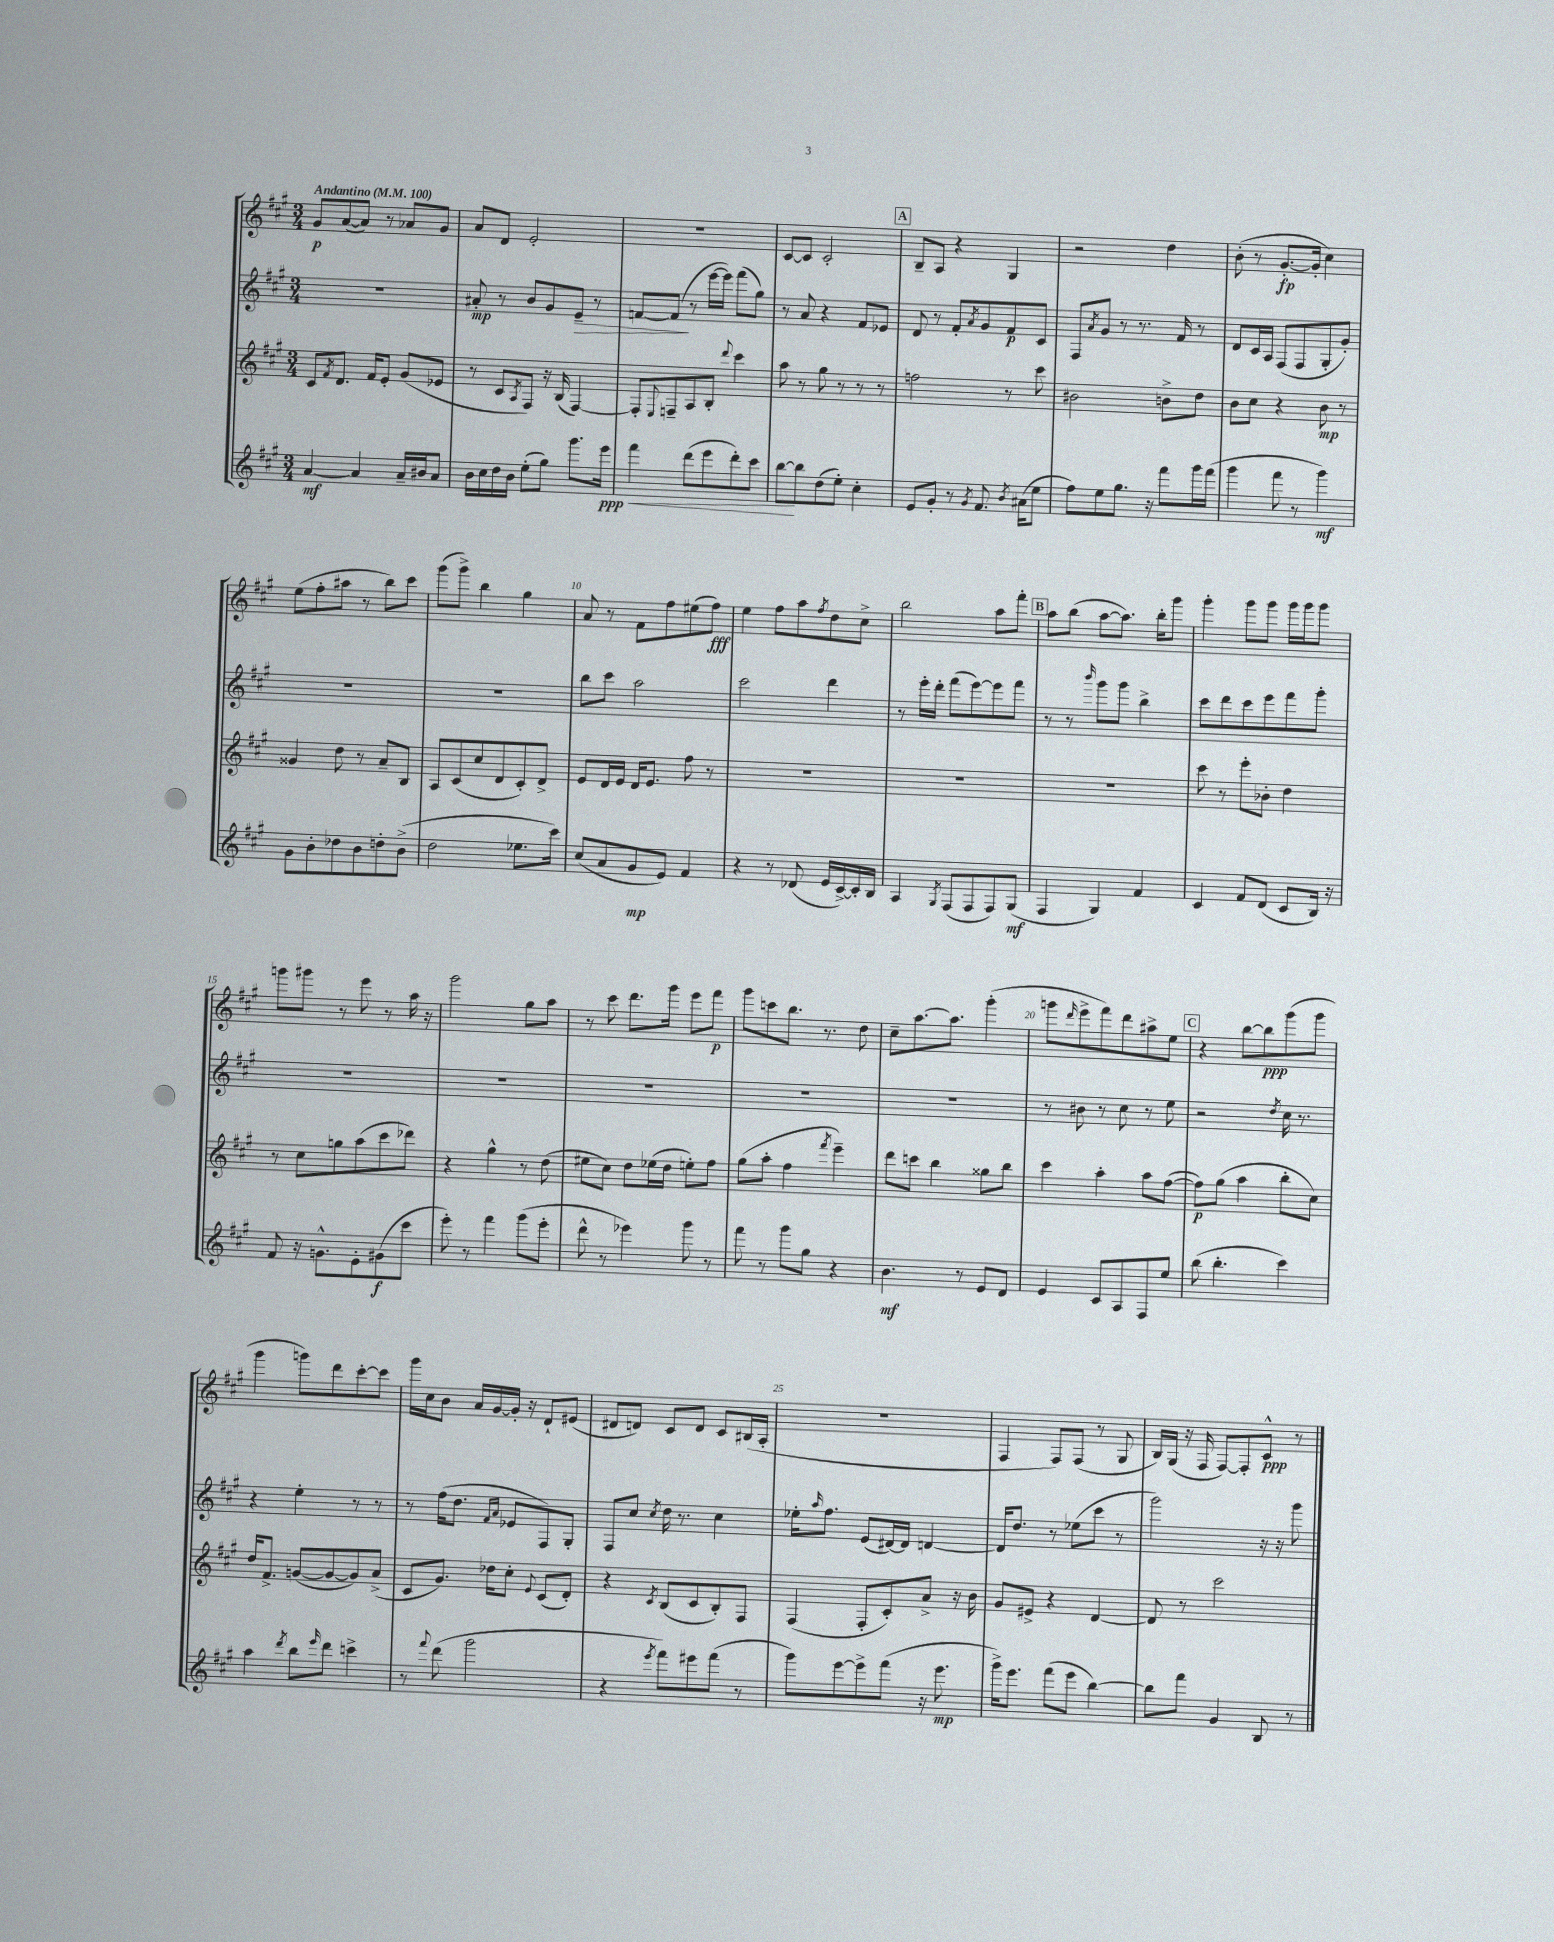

**kern	**dynam	**kern	**dynam	**kern	**dynam	**kern	**dynam
*part4	*part4	*part3	*part3	*part2	*part2	*part1	*part1
*staff4	*staff4	*staff3	*staff3	*staff2	*staff2	*staff1	*staff1
*clefG2	*	*clefG2	*	*clefG2	*	*clefG2	*
*k[f#c#g#]	*	*k[f#c#g#]	*	*k[f#c#g#]	*	*k[f#c#g#]	*
*M3/4	*	*M3/4	*	*M3/4	*	*M3/4	*
*MM100	*	*MM100	*	*MM100	*	*MM100	*
=1	=1	=1	=1	=1	=1	=1	=1
!	!	!	!	!	!	!LO:TX:a:B:t=Andantino	!
[4a/	mf	8c#/L	.	2.r	.	8g#/L	p
.	.	8qf#/	.	.	.	.	.
.	.	8.d/J	.	.	.	([8a/	.
4a/]	.	.	.	.	.	8a/J])	.
.	.	16f#/KL	.	.	.	.	.
.	.	8e'/J	.	.	.	8r	.
16a~/LL	.	(8g#/L	.	.	.	8a-X/L	.
16b#X/J	.	.	.	.	.	.	.
8a/J	.	8e-X/J	.	.	.	8g#/J	.
=2	=2	=2	=2	=2	=2	=2	=2
16b\LL	.	8r	.	8a#X'/	mp	8a/L	.
16cc#\	.	.	.	.	.	.	.
16dd\	.	8c#/L	.	8r	.	8d/J	.
16b\JJ	.	.	.	.	.	.	.
.	.	8qA/	.	.	.	.	.
(8ee'\L	.	8F#/J)	.	8b/L	.	2e'/	.
8gg#\J)	.	16r	.	8g#/	.	.	.
.	.	(16B/	.	.	.	.	.
!	!	!	!	!	!LO:HP:b	!	!
8.ggg#\L	.	[4F#/)	.	8e~/J	>	.	.
.	.	.	.	8r	.	.	.
16eee\Jk	ppp	.	.	.	.	.	.
=3	=3	=3	=3	=3	=3	=3	=3
!	!LO:HP:b	!	!	!	!	!	!
4fff#\	<	8F#'/L]	.	[8fn/L	.	2.r	.
.	.	8qqE/	.	.	.	.	.
.	.	8Fn~/	.	(8f/J]	.	.	.
(8ddd\L	.	8A/	.	8r	]	.	.
8eee\	.	8B'/J	.	[16eee\LL	.	.	.
.	.	.	.	16eee\JJ])	.	.	.
.	.	8qqddd/	.	.	.	.	.
8ddd'\)	.	4ccc#\	.	(8fff#\L	.	.	.
8ccc#\J	.	.	.	8gg#\J)	.	.	.
=4	=4	=4	=4	=4	=4	=4	=4
[8bb\L	.	8aa\	.	8r	.	[8c#/L	.
8bb\]	[	8r	.	8a/	.	8c#/J]	.
(8dd\	.	8gg#\	.	4r	.	2c#'/	.
8ee'\J)	.	8r	.	.	.	.	.
4cc#'\	.	8r	.	8f#/L	.	.	.
.	.	8r	.	8e-X/J	.	.	.
!!LO:REH:place=s1:t=A
=5	=5	=5	=5	=5	=5	=5	=5
8e/L	.	2ffn\	.	8d/	.	8B~/L	.
8g#'/J	.	.	.	8r	.	8A/J	.
8r	.	.	.	8f#'/L	.	4r	.
8qg#/	.	.	.	8qa/	.	.	.
8.f#/	.	.	.	8g#/	.	.	.
.	.	8r	.	8f#/	p	4G#/	.
8qb/	.	.	.	.	.	.	.
(16a#X\KL	.	.	.	.	.	.	.
8ee\J	.	8ccc#\	.	8c#/J	.	.	.
=6	=6	=6	=6	=6	=6	=6	=6
8ff#\L)	.	2b#X\	.	8F#/L	.	2r	.
.	.	.	.	8qa/	.	.	.
8ee\	.	.	.	8g#/J	.	.	.
8.gg#\J	.	.	.	8r	.	.	.
.	.	.	.	8.r	.	.	.
16r	.	.	.	.	.	.	.
8fff#\L	.	8bn^\L	.	.	.	4dd\	.
.	.	.	.	16f#/	.	.	.
16ggg#\L	.	8dd\J	.	8r	.	.	.
(16fff#\JJ	.	.	.	.	.	.	.
=7	=7	=7	=7	=7	=7	=7	=7
4ggg#\	.	8b\L	.	8d/L	.	(8b'\	.
.	.	8cc#\J	.	16c#/L	.	8r	.
.	.	.	.	16A/JJ	.	.	.
8fff#\	.	4r	.	(8F#/L	.	[8.g#'/L	fp
8r	.	.	.	8F#/	.	.	.
.	.	.	.	.	.	16g#'/Jk]	.
4ggg#\)	mf	8b\	mp	8G#'/	.	4cc#\)	.
.	.	8r	.	8g#'/J)	.	.	.
!!LO:LB:g=z
=8	=8	=8	=8	=8	=8	=8	=8
8g#\L	.	4g##X/	.	2.r	.	(8ee\L	.
8b'\	.	.	.	.	.	8ff#'\	.
8dd-X\	.	8dd\	.	.	.	8aa#X\J	.
8b\	.	8r	.	.	.	8r	.
8ddn'\	.	8a~/L	.	.	.	8bb\L)	.
(8b^\J	.	8B/J	.	.	.	8ccc#\J	.
=9	=9	=9	=9	=9	=9	=9	=9
2dd\	.	8A/L	.	2.r	.	(8ggg#\L	.
.	.	(8c#/	.	.	.	8ggg#^\J)	.
.	.	8cc#/	.	.	.	4bb\	.
.	.	8d/	.	.	.	.	.
8.ee-X\L	.	8c#'/)	.	.	.	4gg#\	.
.	.	8d^/J	.	.	.	.	.
16ccc#\Jk)	.	.	.	.	.	.	.
=10	=10	=10	=10	=10	=10	=10	=10
(8cc#/L	.	8e/L	.	8bb\L	.	8a/	.
8a/	.	16d/L	.	8ccc#\J	.	8r	.
.	.	16e/JJ	.	.	.	.	.
8g#/	mp	16d/KL	.	2aa\	.	8f#\L	.
.	.	8.e/J	.	.	.	.	.
8e/J)	.	.	.	.	.	8ff#\	.
4f#/	.	8ff#\	.	.	.	(8ee#X\	.
.	.	8r	.	.	.	8ff#\J)	fff
=11	=11	=11	=11	=11	=11	=11	=11
4r	.	2.r	.	2ccc#\	.	4ee\	.
8r	.	.	.	.	.	8ff#\L	.
(8d-X/	.	.	.	.	.	8aa\	.
.	.	.	.	.	.	8qff#/	.
16e/LL	.	.	.	4ddd\	.	8dd\	.
[16c#^/)	.	.	.	.	.	.	.
16c#'/]	.	.	.	.	.	8cc#^\J	.
16B/JJ	.	.	.	.	.	.	.
=12	=12	=12	=12	=12	=12	=12	=12
4A/	.	2.r	.	8r	.	2bb\	.
.	.	.	.	16eee'\LL	.	.	.
.	.	.	.	16ddd'\JJ	.	.	.
8qG#/	.	.	.	.	.	.	.
(8F#/L	.	.	.	(8fff#\L	.	.	.
8F#/	.	.	.	[8eee\)	.	.	.
8F#/)	.	.	.	8eee\]	.	8aa\L	.
(8G#/J	mf	.	.	8fff#\J	.	8fff#'\J	.
!!LO:REH:place=s1:t=B
=13	=13	=13	=13	=13	=13	=13	=13
4F#/	.	2.r	.	8r	.	8aa\L	.
.	.	.	.	8r	.	(8bb\J	.
.	.	.	.	16qqbbb/	.	.	.
4G#/)	.	.	.	8ggg#\L	.	[8aa\L	.
.	.	.	.	8ggg#\J	.	8.aa\J])	.
4f#/	.	.	.	4bb^\	.	.	.
.	.	.	.	.	.	16bb'\KL	.
.	.	.	.	.	.	8ggg#\J	.
=14	=14	=14	=14	=14	=14	=14	=14
4c#/	.	8ccc#\	.	8ccc#\L	.	4ggg#'\	.
.	.	8r	.	8ddd\	.	.	.
8f#/L	.	8eee'\L	.	8ccc#\	.	8ggg#\L	.
(8d/J	.	8b-X'\J	.	8eee\	.	8ggg#\J	.
8c#/L	.	4dd\	.	8fff#\	.	16ggg#\LL	.
.	.	.	.	.	.	16ggg#\J	.
16B/Jk)	.	.	.	8ggg#'\J	.	8ggg#\J	.
16r	.	.	.	.	.	.	.
!!LO:LB:g=z
=15	=15	=15	=15	=15	=15	=15	=15
8f#/	.	8r	.	2.r	.	8gggn\L	.
16r	.	8cc#\L	.	.	.	8ggg#X\J	.
8.gn^^\L	.	.	.	.	.	.	.
.	.	8ggn\	.	.	.	8r	.
8e'\	.	(8aa\	.	.	.	8eee\	.
(8g#X\	f	8ccc#\	.	.	.	8r	.
8ccc#\J	.	8ddd-X\J)	.	.	.	16aa\	.
.	.	.	.	.	.	16r	.
=16	=16	=16	=16	=16	=16	=16	=16
8eee'\)	.	4r	.	2.r	.	2ggg#\	.
8r	.	.	.	.	.	.	.
4fff#\	.	4gg#^^\	.	.	.	.	.
(8ggg#\L	.	8r	.	.	.	8gg#\L	.
8eee'\J	.	(8dd\	.	.	.	8aa\J	.
=17	=17	=17	=17	=17	=17	=17	=17
8ddd^^\	.	8ee#X\L	.	2.r	.	8r	.
8r	.	8cc#\J)	.	.	.	8ccc#\	.
4eee-X\)	.	8dd\L	.	.	.	8.ddd\L	.
.	.	(16ee-X\L	.	.	.	.	.
.	.	16dd\JJ	.	.	.	16ggg#\Jk	.
8ggg#\	.	8een'\L)	.	.	.	8eee\L	.
8r	.	8ff#\J	.	.	.	8fff#\J	p
=18	=18	=18	=18	=18	=18	=18	=18
8fff#\	.	(8gg#\L	.	2.r	.	8ggg#\L	.
8r	.	8aa'\J	.	.	.	8cccn\	.
8ggg#\L	.	4ff#\	.	.	.	8.bb\J	.
8gg#\J	.	.	.	.	.	.	.
.	.	.	.	.	.	8.r	.
.	.	8qfff#/	.	.	.	.	.
4r	.	4eee~\)	.	.	.	.	.
.	.	.	.	.	.	8dd\	.
=19	=19	=19	=19	=19	=19	=19	=19
4.b\	mf	8ddd\L	.	2.r	.	8cc#~\L	.
.	.	8cccn\J	.	.	.	[8.aa\	.
.	.	4bb\	.	.	.	.	.
.	.	.	.	.	.	8.aa\J]	.
8r	.	.	.	.	.	.	.
8e/L	.	8gg##X\L	.	.	.	(4ggg#'\	.
8d/J	.	8bb\J	.	.	.	.	.
=20	=20	=20	=20	=20	=20	=20	=20
4e/	.	4ccc#\	.	8r	.	8gggn\L	.
.	.	.	.	.	.	16qqddd/	.
.	.	.	.	8b#X\	.	8eee^\	.
8c#/L	.	4aa'\	.	8r	.	8fff#\)	.
8A/	.	.	.	8cc#\	.	8ddd\	.
8F#/	.	8aa\L	.	8r	.	8aa#X^\	.
8ee/J	.	([8ff#\J	.	8ee\	.	8ee\J	.
!!LO:REH:place=s1:t=C
=21	=21	=21	=21	=21	=21	=21	=21
(8bb\	.	8ff#\L])	p	2r	.	4r	.
4.bb'\	.	(8gg#\J	.	.	.	.	.
.	.	4aa\	.	.	.	[8bb\L	.
.	.	.	.	.	.	8bb\]	ppp
.	.	.	.	8qdd/	.	.	.
4ccc#\)	.	8bb'\L	.	16cc#\	.	(8ggg#\	.
.	.	.	.	8.r	.	.	.
.	.	8cc#\J)	.	.	.	8ggg#\J	.
!!LO:LB:g=z
=22	=22	=22	=22	=22	=22	=22	=22
4aa\	.	16dd/KL	.	4r	.	4ggg#\	.
.	.	8.f#^/J	.	.	.	.	.
8qddd/	.	.	.	.	.	.	.
8bb\L	.	([8gn/L	.	4ee'\	.	8gggn\L)	.
16qqeee/	.	.	.	.	.	.	.
8ddd\J	.	8g/_	.	.	.	8ddd\	.
4cccn^\	.	8g/])	.	8r	.	[8ccc#'\	.
.	.	(8a^/J	.	8r	.	8ccc#\J]	.
=23	=23	=23	=23	=23	=23	=23	=23
8r	.	8c#/L	.	8r	.	16ggg#\LL	.
.	.	.	.	.	.	16cc#\J	.
8qqfff#/	.	.	.	.	.	.	.
(8ddd\	.	8.g#/J)	.	(16ff#\KL	.	8b\J	.
.	.	.	.	8.dd\J	.	.	.
2ggg#\	.	.	.	.	.	16a/LL	.
.	.	16dd-X\KL	.	.	.	[16g#/	.
.	.	.	.	16qqf#/LL	.	.	.
.	.	.	.	16qqa/JJ	.	.	.
.	.	8cc#'\J	.	8e-X/L	.	16g#'/JJ]	.
.	.	.	.	.	.	16r	.
.	.	8qqe/	.	.	.	.	.
.	.	(8c#/L	.	8F#/)	.	8d`/L	.
.	.	8d'/J)	.	8G#'/J	.	(8e#X/J	.
=24	=24	=24	=24	=24	=24	=24	=24
4r	.	4r	.	8F#/L	.	8d#X/L	.
.	.	.	.	8cc#/J	.	8dn/J)	.
8qeee/	.	8qc#/	.	8qcc#/	.	.	.
8fff#\L)	.	(8B/L	.	16dd\	.	8c#/L	.
.	.	.	.	8.r	.	.	.
8eee#X\	.	8c#/	.	.	.	8d/J	.
(8fff#\J	.	8B'/)	.	4cc#\	.	8c#/L	.
8r	.	8F#/J	.	.	.	(16B#X/L	.
.	.	.	.	.	.	16A'/JJ	.
=25	=25	=25	=25	=25	=25	=25	=25
8ggg#\L)	.	(4F#/	.	16ee-X'\KL	.	2.r	.
.	.	.	.	16qqaa/	.	.	.
.	.	.	.	8.ff#\J	.	.	.
[8eee\	.	.	.	.	.	.	.
8eee^\]	.	8F#'/L	.	(8e/L	.	.	.
(8fff#\J	.	8c#'/)	.	[16d#X/L)	.	.	.
.	.	.	.	16d#/JJ]	.	.	.
16r	.	8a^/J	.	[4dn/	.	.	.
8.eee\	mp	.	.	.	.	.	.
.	.	16r	.	.	.	.	.
.	.	16b\	.	.	.	.	.
=26	=26	=26	=26	=26	=26	=26	=26
16ggg#^\KL)	.	8g#/L	.	16d/KL]	.	4F#/	.
8.eee\J	.	.	.	8.dd/J	.	.	.
.	.	8e#X^/J	.	.	.	.	.
(8fff#\L	.	4r	.	8r	.	8F#/L)	.
8eee\J	.	.	.	(8ee-X\L	.	(8F#/J	.
[4bb\)	.	[4d/	.	8ccc#\J	.	8r	.
.	.	.	.	8r	.	8G#/	.
=27	=27	=27	=27	=27	=27	=27	=27
8bb\L]	.	8d/]	.	2ggg#\)	.	16B/LL)	.
.	.	.	.	.	.	(16G#/JJ	.
8fff#\J	.	8r	.	.	.	16r	.
.	.	.	.	.	.	16F#/	.
4g#/	.	2ccc#\	.	.	.	[8F#/L)	.
.	.	.	.	.	.	8F#'/]	.
8B/	.	.	.	16r	.	8c#^^/J	ppp
.	.	.	.	16r	.	.	.
8r	.	.	.	8ggg#\	.	8r	.
==	==	==	==	==	==	==	==
*-	*-	*-	*-	*-	*-	*-	*-
